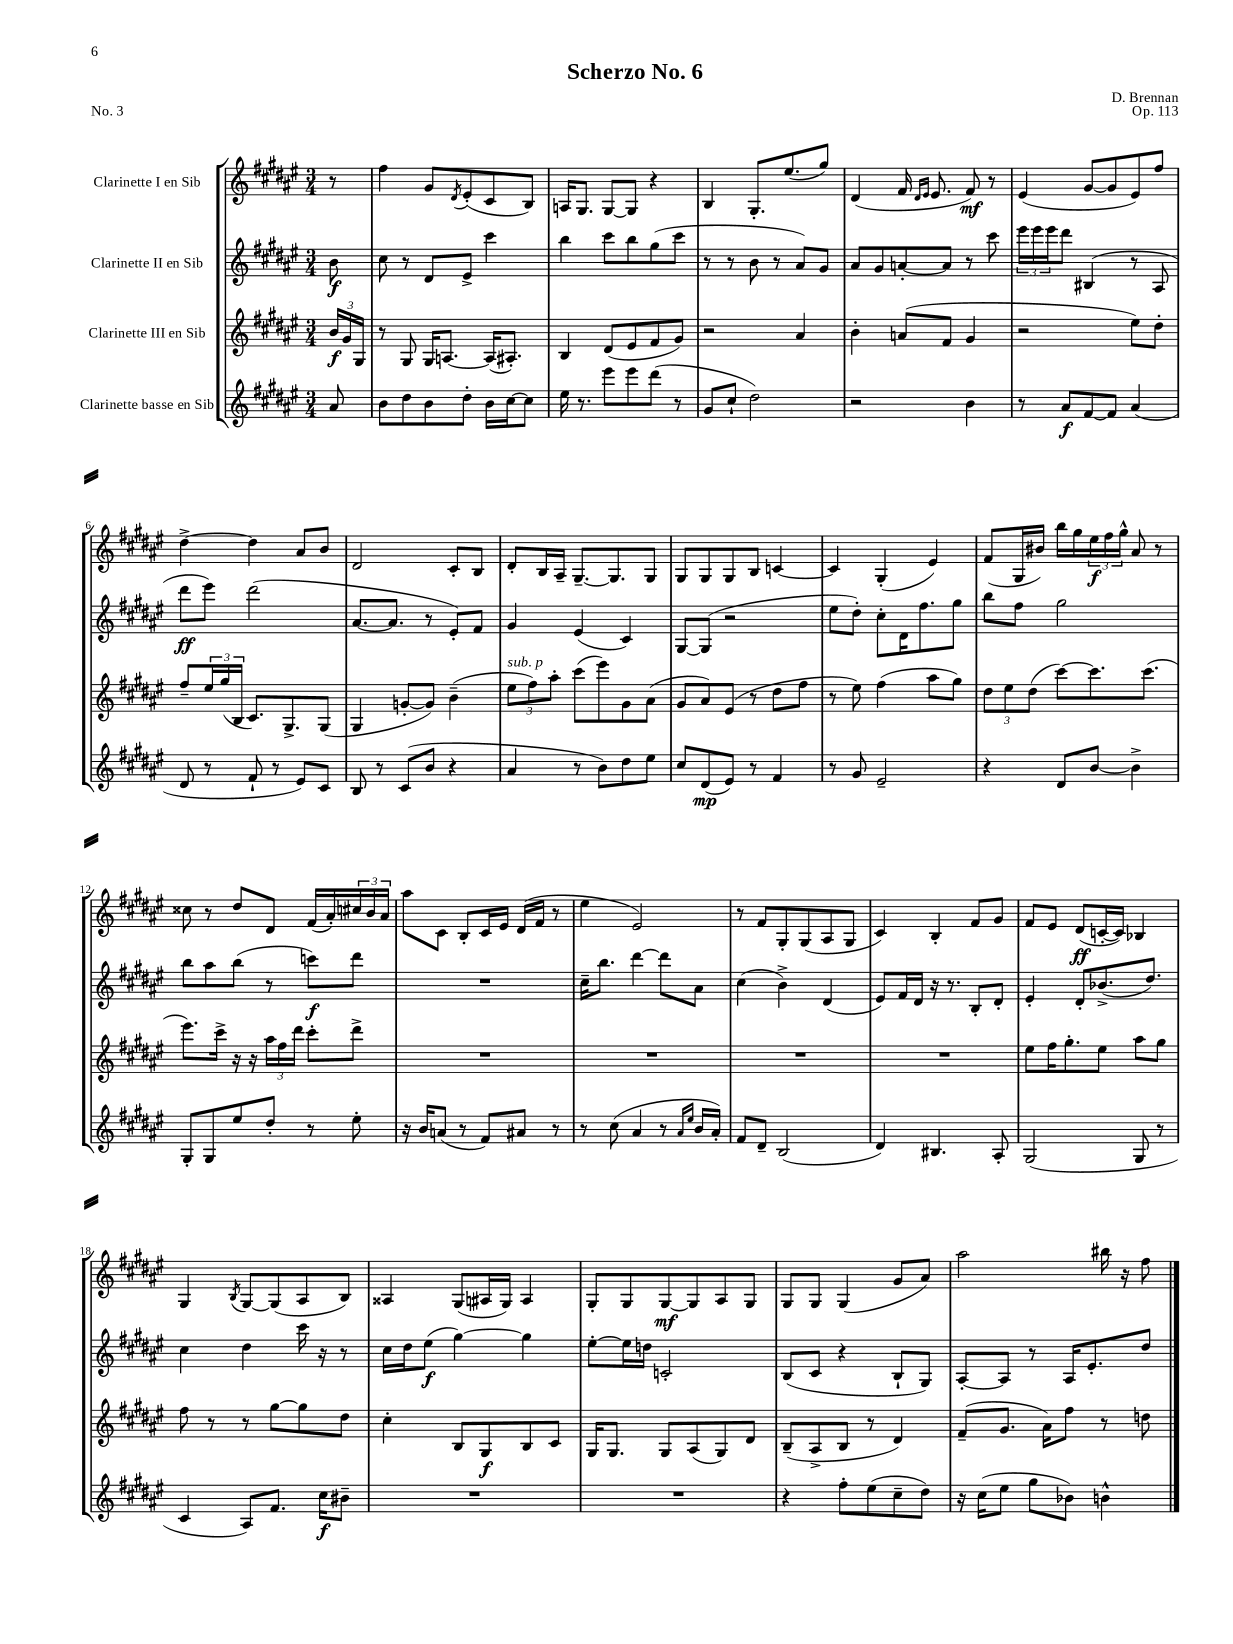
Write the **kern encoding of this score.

**kern	**kern	**kern	**kern
*staff4	*staff3	*staff2	*staff1
*clefG2	*clefG2	*clefG2	*clefG2
*k[f#c#g#d#a#e#]	*k[f#c#g#d#a#e#]	*k[f#c#g#d#a#e#]	*k[f#c#g#d#a#e#]
*M3/4	*M3/4	*M3/4	*M3/4
8a#	24b	8b	8r
.	24g#	.	.
.	24G#	.	.
=	=	=	=
8b	8r	8cc#	4ff#
8dd#	8G#	8r	.
8b	16G#	8d#	8g#
.	[8.A	.	.
.	.	.	8qd#
8dd#'	.	8e#^	(8e#'
16b	(16A]	4ccc#	8c#
[16cc#	8.A#')	.	.
8cc#]	.	.	8B)
=	=	=	=
16ee#	4B	4bb	16A
8.r	.	.	8.G#
8eee#	(8d#	8ccc#	[8G#
8eee#	8e#	8bb	8G#]
(8ddd#	8f#	(8gg#	4r
8r	8g#)	8ccc#	.
=	=	=	=
8g#	2r	8r	4B
8cc#`	.	8r	.
2dd#)	.	8b	8.G#'
.	.	8r	.
.	.	.	(8.ee#
.	4a#	8a#)	.
.	.	8g#	8gg#)
=	=	=	=
2r	4b'	8a#	(4d#
.	.	8g#	.
.	(8a	[8a'	16f#
.	.	.	16qqd#
.	.	.	16qqe#
.	.	.	8.e#
.	8f#	8a]	.
4b	4g#	8r	8f#)
.	.	8ccc#	8r
=	=	=	=
8r	2r	24eee#	(4e#
.	.	24eee#	.
.	.	24eee#	.
8a#	.	8ddd#	.
[8f#	.	(4B#	[8g#
8f#]	.	.	8g#]
(4a#	8ee#)	8r	8e#)
.	8dd#'	8A#	8ff#
=	=	=	=
8d#	8ff#~	8ddd#	[4dd#^
8r	24ee#	8eee#)	.
.	(24gg#	.	.
.	24B	.	.
8f#`	8.c#)	(2ddd#	4dd#]
8r	.	.	.
.	8.G#^	.	.
8e#)	.	.	8a#
8c#	(8G#	.	8b
=	=	=	=
8B	4G#	[8.a#	2d#
8r	.	.	.
.	.	8.a#]	.
(8c#	[8g'	.	.
8b	8g])	8r	.
4r	(4b~	8e#')	8c#'
.	.	8f#	8B
=	=	=	=
4a#	12ee#	4g#	8d#'
.	12ff#)	.	.
.	.	.	16B
.	12aa#'	.	.
.	.	.	16A#~
8r	(8ccc#	(4e#	[8.G#~
8b)	8eee#)	.	.
.	.	.	8.G#]
8dd#	8g#	4c#)	.
8ee#	(8a#	.	8G#
=	=	=	=
8cc#	8g#	[8G#	8G#
(8d#	8a#)	(8G#]	8G#
8e#)	(8e#	2r	8G#
8r	8r	.	8B
4f#	8dd#	.	[4c
.	8ff#	.	.
=	=	=	=
8r	8r	8ee#	4c]
8g#	8ee#)	8dd#')	.
2e#~	(4ff#	8cc#'	(4G#'
.	.	16d#	.
.	.	8.ff#	.
.	8aa#	.	4e#)
.	8gg#)	8gg#	.
=	=	=	=
4r	12dd#	8bb	(8f#
.	12ee#	.	.
.	.	8ff#	16G#
.	(12dd#	.	.
.	.	.	16b#)
8d#	[8ccc#)	2gg#	16bb
.	.	.	16gg#
[8b	8.ccc#]	.	24ee#
.	.	.	24ff#
.	.	.	24gg#^^
4b^]	.	.	8a#
.	(8.ccc#	.	.
.	.	.	8r
=	=	=	=
8G#'	8.eee#)	8bb	8cc##
8G#	.	8aa#	8r
.	16ccc#^	.	.
8ee#	16r	(8bb	8dd#
.	16r	.	.
8dd#'	24aa#	8r	8d#
.	24ff#	.	.
.	24ddd#	.	.
8r	8ccc#'	8ccc)	(16f#
.	.	.	16a#')
8ee#'	8ddd#^	8ddd#	24cc#
.	.	.	24b
.	.	.	24a#
=	=	=	=
16r	2.r	2.r	8aa#
16b	.	.	.
(8a	.	.	8c#
8r	.	.	8B'
8f#)	.	.	16c#
.	.	.	16e#
8a#	.	.	(16d#
.	.	.	16f#
8r	.	.	8r
=	=	=	=
8r	2.r	16cc#~	4ee#
.	.	8.bb	.
(8cc#	.	.	.
4a#	.	[4ddd#	2e#)
8r	.	8ddd#]	.
16qqa#	.	.	.
16qqee#	.	.	.
16b	.	8a#	.
16a#')	.	.	.
=	=	=	=
8f#	2.r	(4cc#	8r
8d#~	.	.	8f#
(2B	.	4b^)	8G#'
.	.	.	(8G#
.	.	(4d#	8A#
.	.	.	8G#
=	=	=	=
4d#)	2.r	8e#)	4c#)
.	.	16f#	.
.	.	16d#	.
4.B#	.	16r	4B'
.	.	8.r	.
.	.	8B'	8f#
8A#'	.	8d#'	8g#
=	=	=	=
(2G#	8ee#	4e#'	8f#
.	16ff#	.	8e#
.	8.gg#'	.	.
.	.	8d#'	(8d#
.	8ee#	(8.b-^	[16c'
.	.	.	16c])
8G#	8aa#	.	4B-
.	.	8.dd#)	.
8r	8gg#	.	.
=	=	=	=
4c#	8ff#	4cc#	4G#
.	8r	.	.
.	.	.	8qB
8A#)	8r	4dd#	[8G#
8.f#	[8gg#	.	(8G#]
.	8gg#]	16ccc#	8A#
16cc#	.	16r	.
8b#~	8dd#	8r	8B)
=	=	=	=
2.r	4cc#'	16cc#	4A##
.	.	16dd#	.
.	.	(8ee#	.
.	8B	[4gg#)	(8G#
.	8G#	.	16A#
.	.	.	16G#)
.	8B	4gg#]	4A#
.	8c#	.	.
=	=	=	=
2.r	16G#	[8ee#'	8G#'
.	8.G#	.	.
.	.	16ee#]	8G#
.	.	16dd	.
.	8G#	2c'	[8G#
.	(8A#	.	8G#]
.	8G#)	.	8A#
.	8d#	.	8G#
=	=	=	=
4r	(8B~	(8B	8G#
.	8A#^	8c#	8G#
8ff#'	8B	4r	(4G#
(8ee#	8r	.	.
8cc#~	4d#)	8B`	8g#
8dd#)	.	8G#)	8a#)
=	=	=	=
16r	(8f#~	[8A#'	2aa#
(16cc#	.	.	.
8ee#	8.g#	8A#]	.
8gg#	.	8r	.
.	16a#)	.	.
8b-)	8ff#	16A#	.
.	.	8.e#'	.
4b^^	8r	.	16bb#
.	.	.	16r
.	8dd	8dd#	8ff#
==	==	==	==
*-	*-	*-	*-
